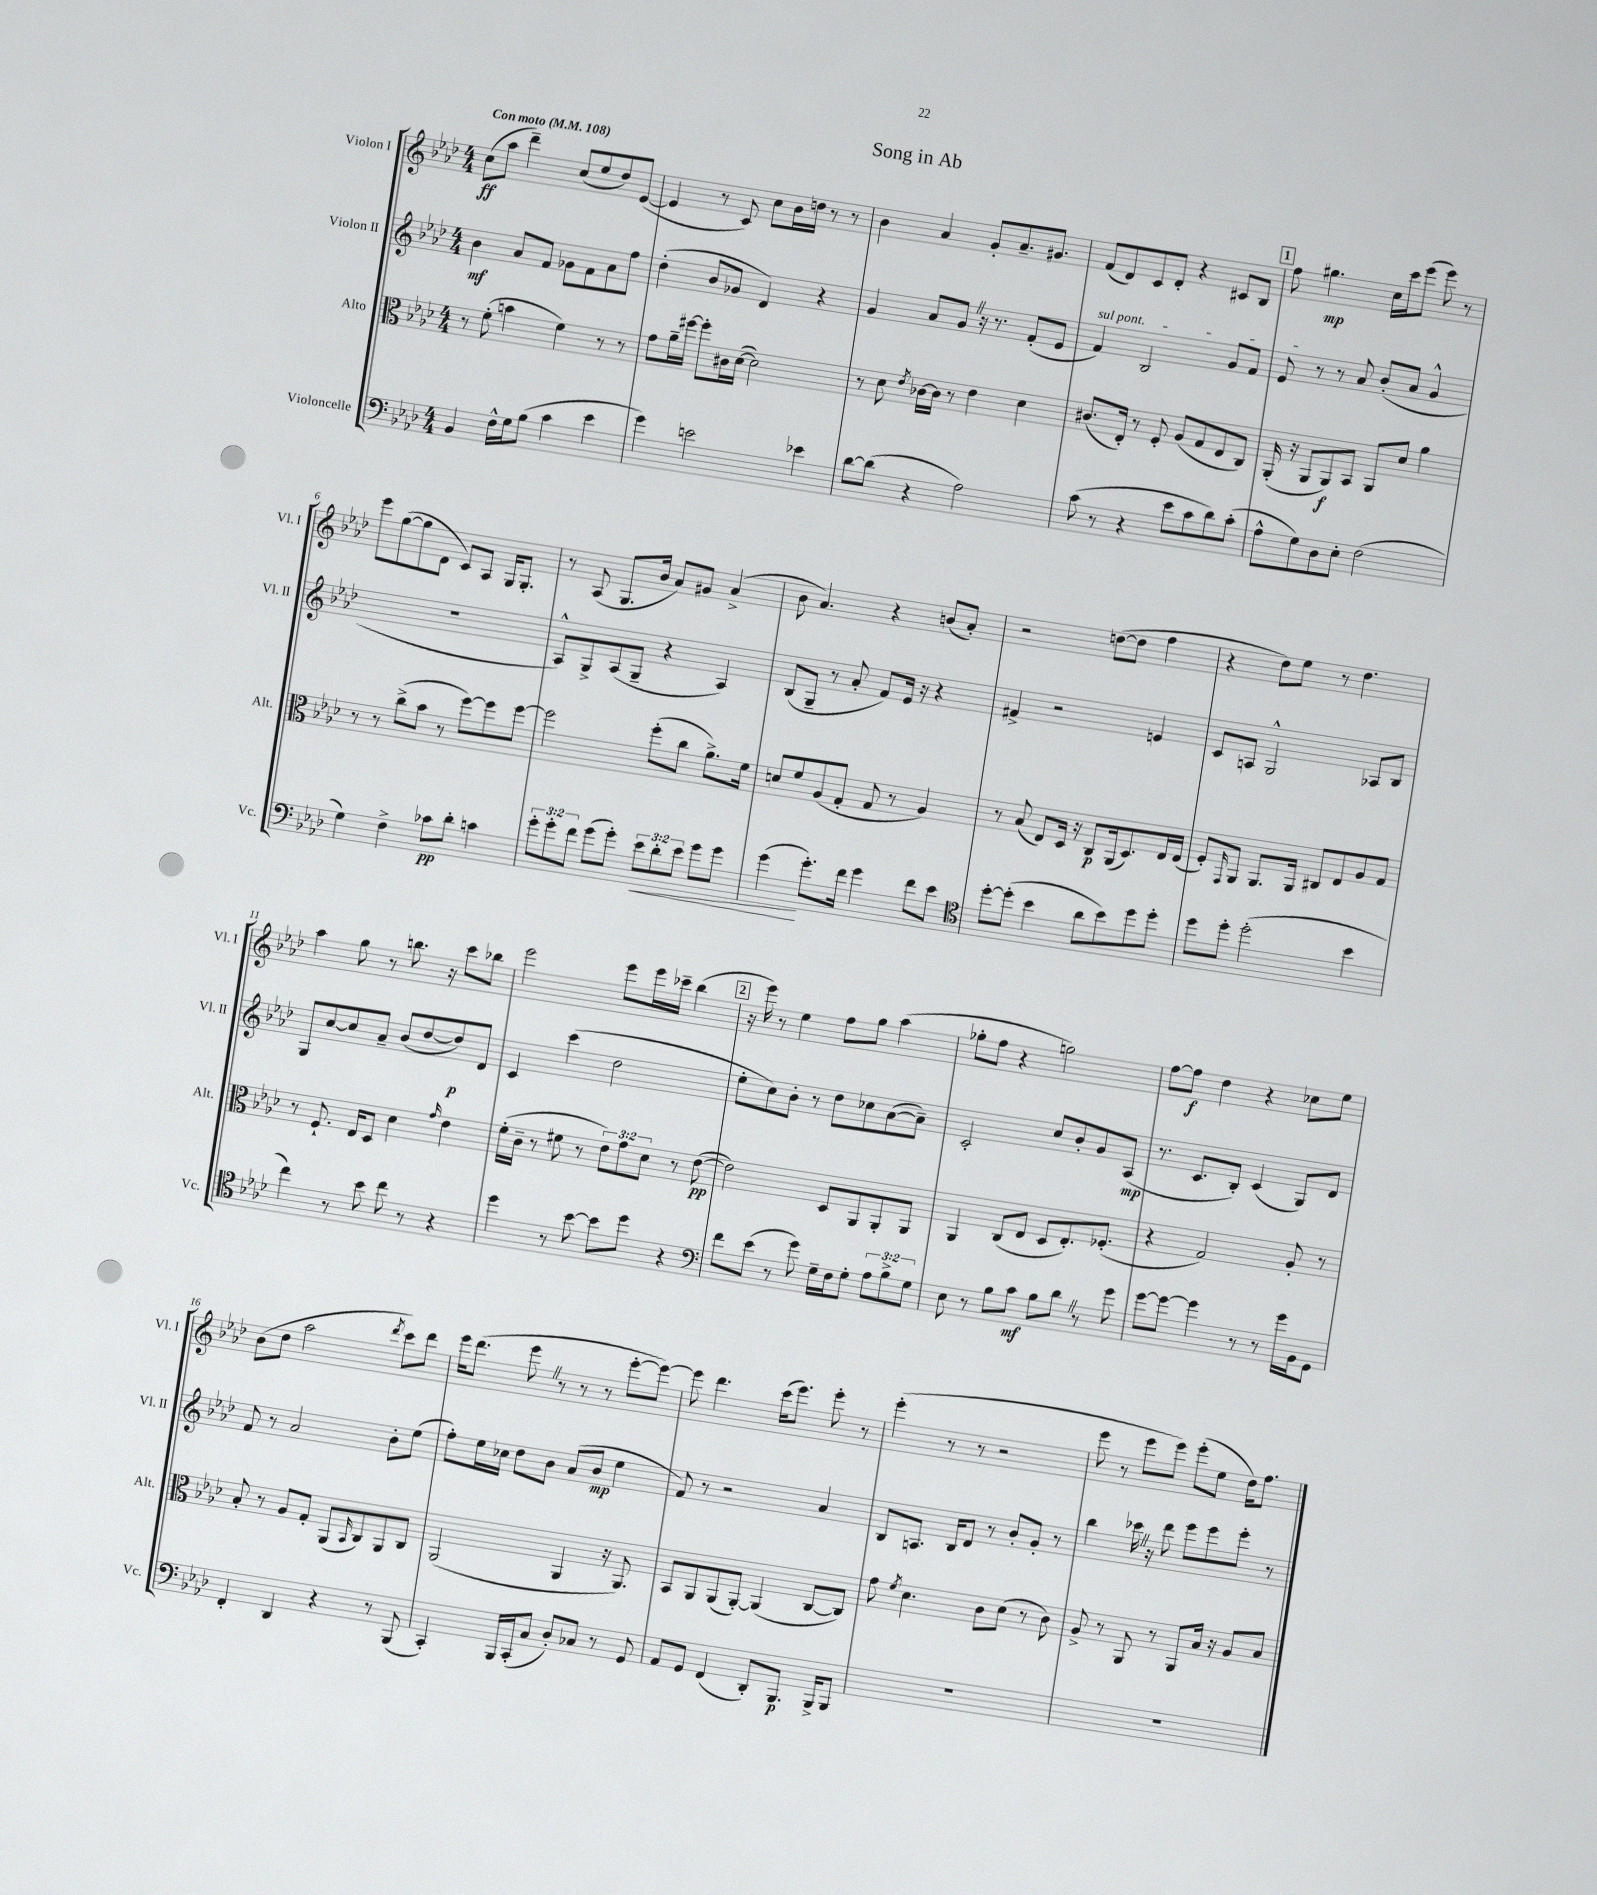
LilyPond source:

\header { title = "Song in Ab" }
<<
\new StaffGroup <<
\new Staff = "s0" \with { instrumentName = "Violon I" shortInstrumentName = "Vl. I" } {
    \clef treble \key aes \major \numericTimeSignature \time 4/4 \tempo "Con moto" 4 = 108
    c''8\ff( aes''8 des'''4--) c''8( ees''8 des''8) ees'8~( |
    ees'4 r8 c'8) c''8 bes'16 d''16 r8 r8 |
    bes'4 aes'4 g'8-. aes'8.-- gis'8. |
    f'8( des'8) c'8 des'8-. r4 cis'8 bes8 |
    \mark \markup { \box "1" } f''8 gis''4.\mp c''16 c'''16 ees'''8( ees'''8) r8 |
    ees'''8 g''8~( g''8 des'8 c'8) aes8 g16 g8.-. |
    r8 aes8( g8. bes'16 aes'8) gis'8 aes'4->( |
    bes'8 aes'4.) r4 b'8( aes'8-.) |
    r2 d''8~( d''8 f''4 |
    r4 des''8) ees''8 r8 des''4. |
    aes''4 g''8 r8 b''8. r16 c'''8 bes''8 |
    ees'''2 ees'''8 ees'''16 ces'''16-- bes''4( |
    \mark \markup { \box "2" } r16 ees'''16) r8 ees''4 f''8 g''8 aes''4( |
    ges''8-. f''8 r4 g''2) |
    f''8~ f''8\f des''4 r4 ces''8 ees''8 |
    bes'8( des''8 aes''2 \acciaccatura { des'''8 } c'''8) des'''8 |
    ees'''16 des'''8.( ees'''8 \once \override BreathingSign.text = \markup { \musicglyph "scripts.caesura.straight" } \breathe r8 r8 r8 ees'''8~-. ees'''8~) |
    ees'''8 des'''4. c'''16( ees'''8.) ees'''8-. r8 |
    ees'''4-.( r8 r8 r2 |
    ees'''8 r8 ees'''8 ees'''8) ees'''8-.( ees''8 des''16) f''8. \bar "|." |
}
\new Staff = "s1" \with { instrumentName = "Violon II" shortInstrumentName = "Vl. II" } {
    \clef treble \key aes \major \numericTimeSignature \time 4/4
    bes'4\mf aes'8 f'8 ges'8 f'8 aes'8 f''8 |
    des''4-.( bes'8 ges'8 des'4) r4 |
    g'4 aes'8 g'8 \once \override BreathingSign.text = \markup { \musicglyph "scripts.caesura.straight" } \breathe r16 r8. f'8-.( ees'8 |
    \once \override TextSpanner.bound-details.left.text = \markup { \italic "sul pont." } f'4\startTextSpan) bes2 g'8 f'8 |
    \mark \markup { \box "1" } ees'8\stopTextSpan r8 r8 aes'8 bes'8-.( aes'8 g'4-^ |
    r1 |
    aes8-^) g8-> aes8( g8-- r4 aes4) |
    bes8( g8-- r8 aes'8-. f'8) ees'16 r16 r4 |
    fis'4-> r2 e'4 |
    c'8 a8 g2-^ aes8 bes8 |
    g8 c''8~ c''8 aes'8-- bes'8( des''8~ des''8\p) des'8 |
    c'4 c'''4( des''2 |
    \mark \markup { \box "2" } ees''8-. c''8) bes'8-. r8 des''8 ces''8 aes'8~( aes'8--) |
    c'2-. c''8 bes'8-. g'8 aes8\mp( |
    r8. c'8. bes8-.) c'4( g8) des'8 |
    f'8 r8 aes'2 bes'8-. ees''8( |
    f''8-.) ees''16 ces''16 des''8 bes'8 aes'8( bes'8\mp ees''4 |
    f'8) r8 r2 aes'4 |
    bes8 a8. bes16 des'8 r8 bes'8-. g'8-. r8 |
    bes''4 ces'''16 \once \override BreathingSign.text = \markup { \musicglyph "scripts.caesura.straight" } \breathe r16 des'''8 ees'''8 ees'''8 ees'''8-. r8 \bar "|." |
}
\new Staff = "s2" \with { instrumentName = "Alto" shortInstrumentName = "Alt." } {
    \clef alto \key aes \major \numericTimeSignature \time 4/4 \override Staff.TupletNumber.text = #tuplet-number::calc-fraction-text
    r8 f'8-.( b'4 f'4) r8 r8 |
    g'8 aes'16-- fis''16~ fis''8-. cis'16 des'16~( des'2) |
    r8 des'8 \acciaccatura { ees'8 } ces'16~ ces'16 r8 ees'4 des'4 |
    cis'8.( ees16-.) r8 f8-. aes8( g8 ees8 c8) |
    \mark \markup { \box "1" } aes,16-.( r16 aes,8 aes,8\f) bes,8 aes,8 des'8 aes'4 |
    r8 r8 c''8->( bes'8 r8 f''8~) f''8 f''8~ |
    f''2 f''8-.( c''8 aes'8.->) f'16 |
    d'8 f'8 aes8( g8-. g8 r8 aes4) |
    r8 bes8( ees8) des16 r16 c8\p aes,16( des8.) ees16 ees16( |
    f8-.) \grace { g,16 } aes,8 aes,8. aes,16 cis8 ees8 aes8 g8 |
    r8 f8.-! ees16 des8 des'4 \grace { g'16 } ees'4 |
    f'16-.( c'16-- r8 fis'8 r8 \tuplet 3/2 { ees'8) g'8 des'8 } r8 ees'8~\pp( |
    \mark \markup { \box "2" } ees'2) des8 aes,8 aes,8-. aes,8 |
    aes,4 c8( ees8 des8 ees8.-.) fes8.-.( |
    r4 g2) aes8-. r8 |
    bes8-. r8 aes8 g8-. aes,8( \grace { bes,16 } c8) aes,8 c8 |
    aes,2( aes,4 r16 aes,8.) |
    bes,8 aes,8 aes,8( aes,8~-.) aes,4( c8~ c8) |
    g'8 \acciaccatura { f'8 } des'4. c'8 des'8( r8 c'8) |
    aes8-> r8 aes,8 r8 aes,8 bes16 r16 aes8 bes8 \bar "|." |
}
\new Staff = "s3" \with { instrumentName = "Violoncelle" shortInstrumentName = "Vc." } {
    \clef bass \key aes \major \numericTimeSignature \time 4/4 \override Staff.TupletNumber.text = #tuplet-number::calc-fraction-text
    bes,4 f16-^ g16 bes8( c'4 ees'4 |
    g'4) e'2 ees'4 |
    des'8~ des'8( r4 aes2) |
    c'8( r8 r4 ees'8 c'8 des'8) c'8-.( |
    \mark \markup { \box "1" } aes8-^ g8) des8 ees8-. f2( |
    g4) f4-> ces'8\pp des'8-. c'4 |
    \tuplet 3/2 { g'8-. g'8-. f'8 } g'8( g'8-.) \tuplet 3/2 { ees'8\< des'8-. ees'8 } g'8 g'8 |
    g'4\!( g'8.-.) f'16 g'4 f'8 ees'8 |
    \clef tenor des''8~-. des''8-.( bes'4 aes'8 bes'8) des''8 des''8-. |
    des''8 des''8-. des''2-.( bes'4 |
    c''4) r8 bes'8 c''8 r8 r4 |
    des''4 r8 bes'8~ bes'8 des''8 r4 |
    \mark \markup { \box "2" } \clef bass f'8 ees'8( r8 g'8) g16-- f16 g8-. \tuplet 3/2 { aes8 bes8-> g8 } |
    ees8 r8 bes8 c'8\mf bes8 des'8 \once \override BreathingSign.text = \markup { \musicglyph "scripts.caesura.straight" } \breathe r8 g'8 |
    g'8~ g'8~ g'4 r8 r8 g'16 bes,16 g,8 |
    f,4-. des,4 r4 r8 bes,,8( |
    c,4-.) bes,,16 c,16-.( c8 des8-.) ces8 r8 g,8 |
    aes,8 g,8 f,4( des,8-.) bes,,8.\p bes,,16-> bes,,8 |
    R1 |
    R1 \bar "|." |
}
>>
>>
